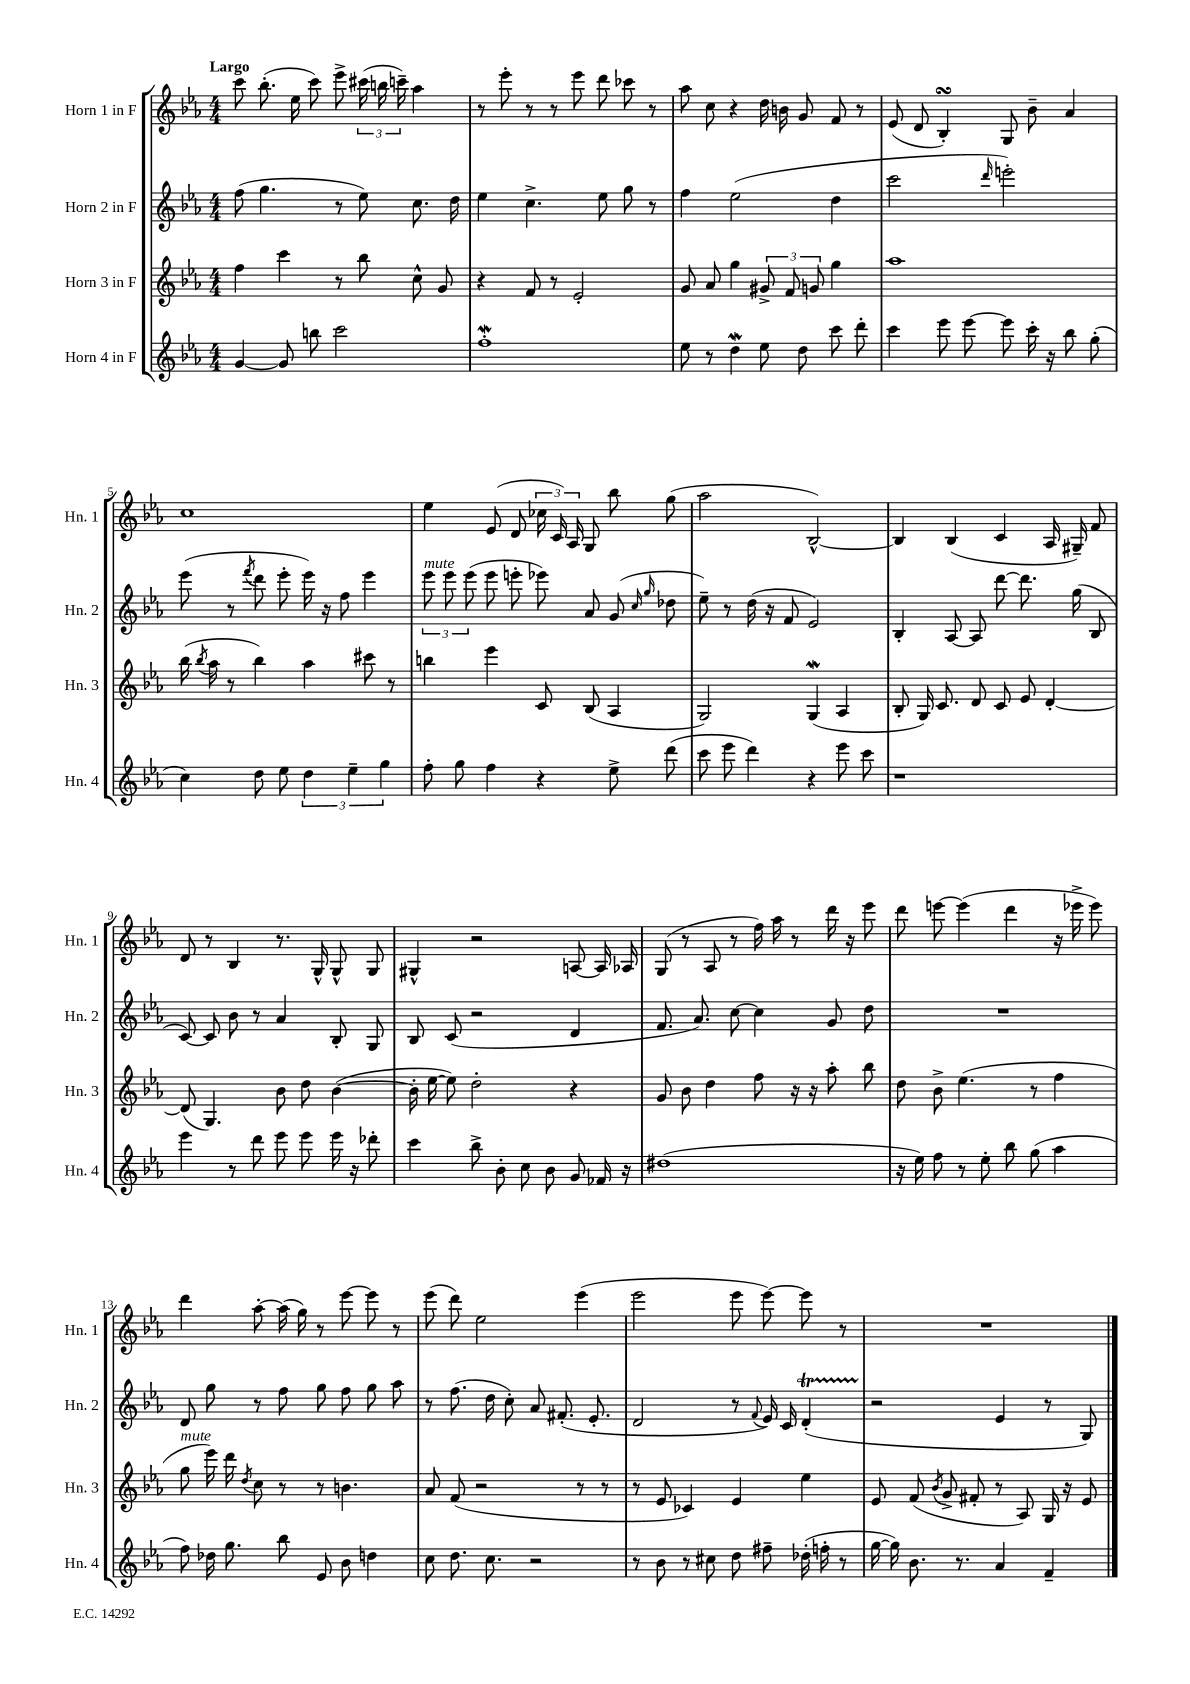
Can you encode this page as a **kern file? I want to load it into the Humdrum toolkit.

**kern	**kern	**kern	**kern
*staff4	*staff3	*staff2	*staff1
*clefG2	*clefG2	*clefG2	*clefG2
*k[b-e-a-]	*k[b-e-a-]	*k[b-e-a-]	*k[b-e-a-]
*M4/4	*M4/4	*M4/4	*M4/4
[4g	4ff	(8ff	8ccc
.	.	4.gg	(8.bb-'
8g]	4ccc	.	.
.	.	.	16ee-
8bb	.	.	8ccc)
2ccc	8r	8r	8eee-^
.	8bb-	8ee-)	(24ccc#
.	.	.	24bb
.	.	.	24ccc~)
.	8cc^^	8.cc	4aa-
.	8g	.	.
.	.	16dd	.
=	=	=	=
1ff'	4r	4ee-	8r
.	.	.	8eee-'
.	8f	4.cc^	8r
.	8r	.	8r
.	2e-'	.	8eee-
.	.	8ee-	8ddd
.	.	8gg	8ccc-
.	.	8r	8r
=	=	=	=
8ee-	8g	4ff	8aa-
8r	8a-	.	8cc
4dd	4gg	(2ee-	4r
8ee-	12g#^	.	16dd
.	.	.	16b
.	12f	.	.
8dd	.	.	8g
.	12g	.	.
8ccc	4gg	4dd	8f
8ddd'	.	.	8r
=	=	=	=
4ccc	1aa-	2ccc	(8e-
.	.	.	8d
8eee-	.	.	4B-')
[8eee-	.	.	.
.	.	16qqddd	.
8eee-]	.	2eee')	8G
16ccc'	.	.	8b-~
16r	.	.	.
8bb-	.	.	4a-
(8gg'	.	.	.
=	=	=	=
4cc)	(16bb-	(8eee-	1cc
.	8qbb-	.	.
.	16aa-	.	.
.	8r	8r	.
.	.	8qfff	.
8dd	4bb-)	8ddd	.
8ee-	.	8eee-'	.
6dd	4aa-	16eee-)	.
.	.	16r	.
.	.	8ff	.
6ee-~	.	.	.
.	8ccc#	4eee-	.
6gg	.	.	.
.	8r	.	.
=	=	=	=
8ff'	4bb	12eee-	4ee-
.	.	12eee-	.
8gg	.	.	.
.	.	(12eee-	.
4ff	4eee-	8eee-	(8e-
.	.	8eee'	8d
4r	8c	8eee-)	24cc-
.	.	.	24c)
.	.	.	24A-
.	(8B-	8a-	8G
8ee-^	4A-	(8g	8bb-
.	.	16qqcc	.
.	.	16qqgg	.
(8ddd	.	8dd-	(8gg
=	=	=	=
8ccc	2G)	8ee-~)	2aa-
8eee-	.	8r	.
4ddd)	.	(16dd	.
.	.	16r	.
.	.	8f	.
4r	(4G	2e-)	[2B-^^)
8eee-	4A-	.	.
8ccc	.	.	.
=	=	=	=
1r	8B-'	4B-'	4B-]
.	16G)	.	.
.	8.c	.	.
.	.	[8A-	(4B-
.	8d	8A-]	.
.	8c	[8ddd	4c
.	8e-	8.ddd]	.
.	[4d'	.	16A-
.	.	(16gg	16G#~)
.	.	8B-	8f
=	=	=	=
4eee-	(8d]	[8c)	8d
.	4.G)	8c]	8r
8r	.	8b-	4B-
8ddd	.	8r	.
8eee-	8b-	4a-	8.r
8eee-	8dd	.	.
.	.	.	16G^^
16eee-	([4b-	8B-'	8G^^
16r	.	.	.
8ddd-'	.	8G	8G
=	=	=	=
4ccc	16b-']	8B-	4G#^^
.	[16ee-	.	.
.	8ee-])	(8c	.
8bb-^	2dd'	2r	2r
8b-'	.	.	.
8cc	.	.	.
8b-	.	.	.
8g	4r	4d	[8A
16f-	.	.	16A]
16r	.	.	16A-
=	=	=	=
(1dd#	8g	8.f	(8G
.	8b-	.	8r
.	.	8.a-)	.
.	4dd	.	8A-
.	.	[8cc	8r
.	8ff	4cc]	16ff)
.	.	.	16aa-
.	16r	.	8r
.	16r	.	.
.	8aa-'	8g	16ddd
.	.	.	16r
.	8bb-	8dd	8eee-
=	=	=	=
16r	8dd	1r	8ddd
16ee-)	.	.	.
8ff	8b-^	.	[8eee
8r	(4.ee-	.	(4eee]
8ee-'	.	.	.
8bb-	.	.	4ddd
(8gg	8r	.	.
4aa-	4ff	.	16r
.	.	.	16eee-^
.	.	.	8eee-)
=	=	=	=
8ff)	8gg	8d	4ddd
16dd-	16eee-)	8gg	.
8.gg	16ddd	.	.
.	8qdd	.	.
.	8cc	8r	[8aa-'
8bb-	8r	8ff	(16aa-]
.	.	.	16gg)
8e-	8r	8gg	8r
8b-	4.b	8ff	[8eee-
4dd	.	8gg	8eee-]
.	.	8aa-	8r
=	=	=	=
8cc	8a-	8r	(8eee-
8.dd	(8f	(8.ff	8ddd)
.	2r	.	2ee-
8.cc	.	16dd	.
.	.	8cc')	.
2r	.	8a-	.
.	.	(8.f#'	.
.	8r	.	(4eee-
.	.	8.e-'	.
.	8r	.	.
=	=	=	=
8r	8r	2d	2eee-
8b-	8e-	.	.
8r	4c-)	.	.
8cc#	.	.	.
8dd	4e-	8r	8eee-
.	.	8qqf	.
8ff#~	.	16e-)	[8eee-)
.	.	16c	.
(16dd-'	4ee-	(4d'	8eee-]
16ff'	.	.	.
8r	.	.	8r
=	=	=	=
[16gg	8e-	2r	1r
16gg])	.	.	.
8.b-	(8f	.	.
.	8qb-	.	.
.	8g^	.	.
8.r	.	.	.
.	8f#'	.	.
4a-	8r	4e-	.
.	8A-)	.	.
4f~	16G	8r	.
.	16r	.	.
.	8e-	8G)	.
==	==	==	==
*-	*-	*-	*-
